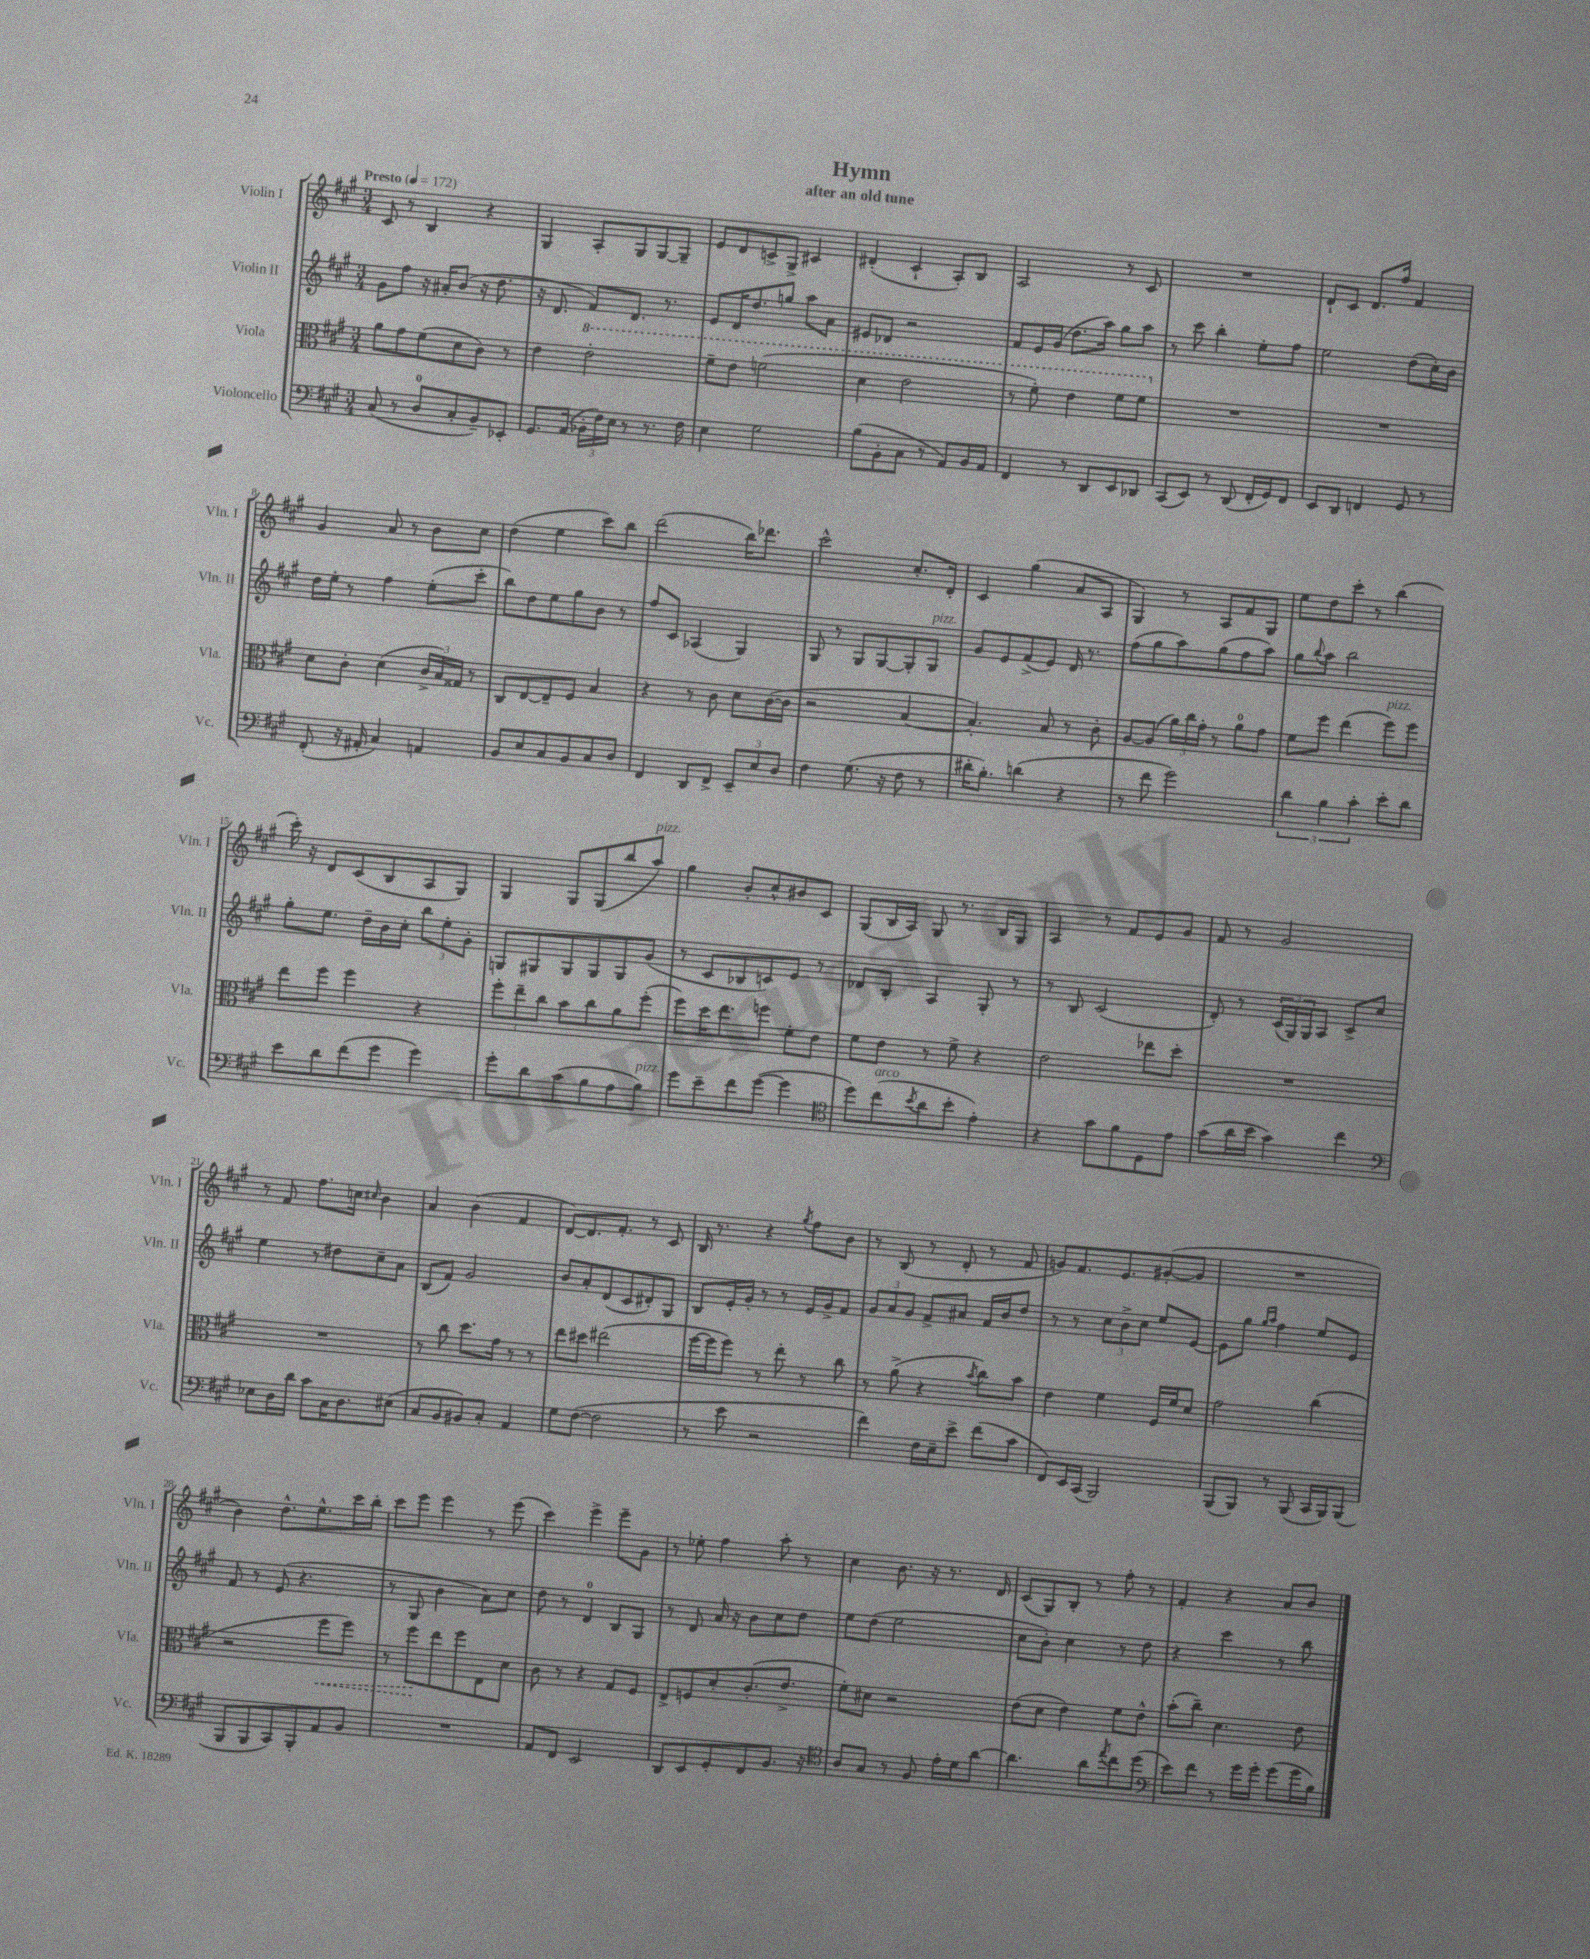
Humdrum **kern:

**kern	**kern	**dynam	**kern	**kern
*part4	*part3	*part3	*part2	*part1
*staff4	*staff3	*staff3	*staff2	*staff1
*I"Violoncello	*I"Viola	*	*I"Violin II	*I"Violin I
*I'Vc.	*I'Vla.	*	*I'Vln. II	*I'Vln. I
*clefF4	*clefC3	*	*clefG2	*clefG2
*k[f#c#g#]	*k[f#c#g#]	*	*k[f#c#g#]	*k[f#c#g#]
*M3/4	*M3/4	*	*M3/4	*M3/4
*MM172	*MM172	*	*MM172	*MM172
=1	=1	=1	=1	=1
!	!	!	!	!LO:TX:a:B:t=Presto
(8C#/	8a\L	.	8g#\L	8c#/
8r	8g#\	.	8ff#\J	8r
8D/L	(8f#\	.	16r	4B/
.	.	.	16a#X'/KL	.
8C#'/	8d\	.	(8b/J	.
8BB~/)	8c#\J)	.	16r	4r
.	.	.	8.dd\	.
8EE-X'/J	8r	.	.	.
=2	=2	=2	=2	=2
8.GG#/L	4e\	.	16r	4G#/
.	.	.	8.d/	.
(16AA/Jk	.	.	.	.
*	*8va	*	*	*
24BB-X'\LL	2ee'\	.	8f#/L)	8A'/L
24F#\)	.	.	.	.
24E\JJ	.	.	.	.
8r	.	.	8.d/J	8G#/
8.r	.	.	.	[8G#/
.	.	.	8.r	.
.	.	.	.	8G#~/J]
16F#\	.	.	.	.
=3	=3	=3	=3	=3
4E\	8ff#~\L	.	8e/L	8e/L
.	8ee\J	.	16d/K	8d/
.	.	.	8.dd/	.
2G#\	(2ffn\	.	.	8cn^/
.	.	.	8ggn/J	8G#^/J
.	.	.	8aa\L	4c#X/
.	.	.	8a\J	.
=4	=4	=4	=4	=4
(8B\L	4dd\	.	8e#X/L	(4d#X'/
8BB'\	.	.	8d-X/J	.
8C#\J	2ee\	.	2r	4c#`/
8r	.	.	.	.
8AA/L)	.	.	.	8A'/L)
16BB/L	.	.	.	8B/J
16AA/JJ	.	.	.	.
=5	=5	=5	=5	=5
4FF#/	8r	.	8f#/L	2A/
.	8ff#'\)	.	16e/L	.
.	.	.	(16g#/JJ	.
8r	4ee\	.	8.dd\L	.
8DD/L	.	.	.	.
.	.	.	16aa\Jk)	.
8EE/	8ff#\L	.	8gg#\L	8r
8DD-X/J	8ff#\J	.	8aa\J	8c#/
=6	=6	=6	=6	=6
*	*X8va	*	*	*
(8CC#/L	2.r	.	8r	2.r
8EE/J)	.	.	8ccc#\	.
8r	.	.	4bb'\	.
(8DD/	.	.	.	.
16FF#'/LL	.	.	8ee'\L	.
16GG#/J)	.	.	.	.
8FF#/J	.	.	8ff#\J	.
=7	=7	=7	=7	=7
8EE/L	2.r	.	2ee\	8d`/L
8DD/J	.	.	.	8c#/J
4FFn/	.	.	.	8.d/L
.	.	.	.	16ff#/Jk
8GG#/	.	.	(8dd\L	4f#/
8r	.	.	16cc#'\L)	.
.	.	.	16b\JJ	.
!!LO:LB:g=z
=8	=8	=8	=8	=8
(8FF#'/	8d\L	.	16dd\LL	4g#/
.	.	.	16ee'\JJ	.
16r	8c#'\J	.	8r	.
16AA#X'/	.	.	.	.
4C#/)	(4d\	.	4ff#\	8a/
.	.	.	.	8r
4AAn/	24c#^/LL	.	(8ee'\L	8b\L
.	24B/)	.	.	.
.	24G##X/JJ	.	.	.
.	8r	.	8ccc#'\J	8cc#\J
=9	=9	=9	=9	=9
8BB/L	8C#/L	.	8bb\L)	(4dd\
8E/	[8E/	.	8dd\	.
8C#/	8E~/]	.	8ee\	4ee\
8BB/	8F#/J	.	8gg#\	.
8C#/	4B/	.	8b\J	8ccc#\L)
8D/J	.	.	8r	8bb\J
=10	=10	=10	=10	=10
4FF#/	4r	.	8ff#/L	(2ddd\
.	.	.	8c#/J	.
8DD/L	8r	.	(4A-X/	.
8FF#^/J	8c#\	.	.	.
12EE~/L	8d\L	.	4G#/)	16bb\KL)
.	.	.	.	8.ddd-X\J
12E/	.	.	.	.
.	([16c#\L	.	.	.
12D/J	.	.	.	.
.	16c#\JJ]	.	.	.
=11	=11	=11	=11	=11
4F#\	2r	.	8G#/	2ccc#^^\
.	.	.	8r	.
(8.G#\	.	.	8G#/L	.
.	.	.	[8G#/	.
16r	.	.	.	.
8F#\	[4B/	.	8G#'/]	8.cc#'/L
!	!	!	!LO:TX:a:i:t=pizz.	!
8r	.	.	8G#/J	.
.	.	.	.	16d'/Jk
=12	=12	=12	=12	=12
16d#X'\KL	4.B'/])	.	8g#/L	4c#/
8.B'\J)	.	.	.	.
.	.	.	8e/	.
(4dn\	.	.	(8f#^/	(4gg#\
.	8B/	.	8e/J)	.
4r	8r	.	16d/	8a/L
.	.	.	8.r	.
.	8c#'\	.	.	8A/J
=13	=13	=13	=13	=13
8r	[8A/L	.	(8ff#\L	4G#/)
8f#\	(8A/J]	.	8gg#\	.
2g#\)	24a\LL)	.	8aa\)	8r
.	24cc#\	.	.	.
.	24g#'\JJ	.	.	.
.	8r	.	(8gg#\	8A/L
.	8a\L	.	8ff#\	8f#/
.	8g#\J	.	8aa\J)	8G#/J
=14	=14	=14	=14	=14
6d\	8f#\L	.	8gg#\L	8ee\L
.	.	.	8qqbb/	.
.	8ff#\J	.	8aa\J	8dd\
6B\	.	.	.	.
.	(4ee\	.	2bb\	8ccc#'\J
6c#'\	.	.	.	.
.	.	.	.	8r
!	!LO:TX:a:i:t=pizz.	!	!	!
8e'\L	8ff#\L)	.	.	(4bb\
8d\J	8ff#\J	.	.	.
!!LO:LB:g=z
=15	=15	=15	=15	=15
8e\L	8ee\L	.	8gg#'\L	16ccc#'\)
.	.	.	.	16r
8d\	8ff#\J	.	8.ee\J	8d/L
(8f#\	4ff#\	.	.	(8c#/
.	.	.	16dd~\LL	.
8g#\J	.	.	16b\	8B/
.	.	.	16cc#'\JJ	.
4g#\)	4r	.	12bb\L	8A/
.	.	.	12ee'\	.
.	.	.	.	8G#/J)
.	.	.	12g#'\J	.
=16	=16	=16	=16	=16
8g#'\L	12ff#'\L	.	8Gn/L	4G#/
.	12ee~\	.	.	.
8d\	.	.	8G#X/	.
.	12cc#\J	.	.	.
(8c#\	8b\L	.	8G#/	8G#/L
8B\	8cc#\	.	8G#/	(8G#/
8A\	8a\	.	8G#/	8bb/
!	!	!	!	!LO:TX:a:i:t=pizz.
!LO:TX:a:i:t=pizz.	!	!	!	!
8B\J)	(8ff#'\J	.	(8g#/J	8aa/J)
=17	=17	=17	=17	=17
8g#\L	8ff#\L)	.	8r	4gg#\
8e~\	16dd\K	.	8c#/L	.
.	8.ee\	.	.	.
8f#\	.	.	8B-X/	8b'/L
([8g#\J	8ffn\J	.	8cn/)	8cc#^^/
4g#\]	8f#'\L	.	8e/J	8b#X/
.	8e\J	.	8r	8c#/J
=18	=18	=18	=18	=18
*clefC4	*	*	*	*
8dd\L)	8f#\L	.	8d-X/L	(8G#/L
!LO:TX:a:i:t=arco	!	!	!	!
(8cc#\	8e\J	.	8B'/J	16B/L
.	.	.	.	16A/JJ)
8qb/	.	.	.	.
8a\	8r	.	4A/	8G#/
8b'\J	8f#^\	.	.	8.r
4e'\)	4r	.	8G#'/	.
.	.	.	.	16B/KL
.	.	.	8r	8G#/J
=19	=19	=19	=19	=19
4r	2e\	.	8r	4A/
.	.	.	8B/	.
8g#\L	.	.	(2c#/	8r
8f#\	.	.	.	8f#/L
8D\	8ee-X\L	.	.	8e/
8e\J	8dd'\J	.	.	8g#/J
=20	=20	=20	=20	=20
(8g#\L	2.r	.	8d'/)	8f#/
16a\L	.	.	8r	8r
16b\JJ	.	.	.	.
4g#\)	.	.	(24c#/LL	2g#/
.	.	.	24G#/)	.
.	.	.	24G#/J	.
.	.	.	8A/J	.
4cc#\	.	.	8c#^/L	.
.	.	.	8cc#/J	.
!!LO:LB:g=z
=21	=21	=21	=21	=21
*clefF4	*	*	*	*
8E-X\L	2.r	.	4ee\	8r
16D\L	.	.	.	8f#/
16d\JJ	.	.	.	.
8c#\L	.	.	8r	8.ff#\L
16C#\K	.	.	8dd#X\L	.
8.D\	.	.	.	16ccn\Jk
.	.	.	.	16qqcc#X/
.	.	.	8cc#~\	4b\
(8E#X\J	.	.	8a\J	.
=22	=22	=22	=22	=22
8C#/L	8r	.	(8B/L	4a/
8BB/	8cc#\	.	8f#/J)	.
8BB#X/)	8.dd\L	.	2g#/	(4b\
8C#'/J	.	.	.	.
.	16g#\Jk	.	.	.
4AA/	8r	.	.	4f#/
.	8r	.	.	.
=23	=23	=23	=23	=23
8G#\L	8ee\L	.	8b/L	[8d/L)
([8F#\J	8dd#X\J	.	8a'/	8.d/]
2F#\]	(2ee#X\	.	(8d/	.
.	.	.	.	8.f#'/J
.	.	.	8c#/	.
.	.	.	8d#X'/)	8r
.	.	.	8G#/J	8c#/
=24	=24	=24	=24	=24
8r	[16ff#\LL	.	8B/L	16B/
.	16ff#\J]	.	.	8.r
8e\	8ff#\J)	.	16e'/L	.
.	.	.	16g#'/JJ	.
2r	8r	.	8r	4r
.	8ee'\	.	8r	.
.	.	.	.	8qgg#/
.	8r	.	16e/LL	8ff#\L
.	.	.	16g#^/J	.
.	8cc#\	.	8f#/J	8b\J
=25	=25	=25	=25	=25
4f#\)	8r	.	12g#/L	8r
.	.	.	12a/	.
.	(8a^\	.	.	(8B/
.	.	.	12g#/J	.
16F#\LL	4r	.	8f#^/L	8r
16E~\J	.	.	.	.
8e^\J	.	.	8a#X/J	8d'/
.	8qb/	.	.	.
(8f#\L	8cc#\L)	.	16f#/LL	8r
.	.	.	16b/J	.
8c#\J	8b\J	.	8dd/J	8f#/
=26	=26	=26	=26	=26
8FF#/L)	4e\	.	8r	8gn/L)
16EE/L	.	.	8r	8.f#/
(16CC#/JJ	.	.	.	.
2BBB/)	4f#\	.	12cc#\L	.
.	.	.	.	8.e/
.	.	.	12b^\	.
.	.	.	12cc#\J	.
.	16F#/LL	.	8ee/L	([8g#X'/
.	16f#/J	.	.	.
.	8d/J	.	[8e/J	8g#/J]
=27	=27	=27	=27	=27
(8BBB/L	2g#\	.	8e\L]	2.r
8BBB/J)	.	.	8gg#\J	.
.	.	.	16qqgg#/LL	.
.	.	.	16qqaa/JJ	.
8r	.	.	4ff#\	.
(8BBB/	.	.	.	.
16CC#/LL	(4cc#\	.	8ee/L	.
16BBB/J)	.	.	.	.
(8BBB/J	.	.	8e/J	.
!!LO:LB:g=z
=28	=28	=28	=28	=28
8BBB/L	2r	.	8f#/	4b\)
8BBB/	.	.	8r	.
8CC#/)	.	.	(8e/	8.dd^^\L
8BBB'/	.	.	4.r	.
.	.	.	.	8.ee^^\
!	!	!LO:HP:b	!	!
8AA/	8ff#\L	<	.	.
8BB/J	8ff#\J)	.	.	16ccc#\L
.	.	.	.	16bb'\JJ
=29	=29	=29	=29	=29
2.r	8r	.	8r	8ccc#\L
.	8ff#\L	.	8G#/	8eee\J
.	8ee\	[	4b\	4eee\
.	8ff#\	.	.	.
.	8E\	.	8a\L)	8r
.	8d\J	.	8cc#\J	(8eee\
=30	=30	=30	=30	=30
8AA/L	8c#\	.	8dd\	4ccc#\)
8FF#/J	8r	.	8r	.
2EE/	4r	.	4d/	4eee^\
.	8G#/L	.	8B/L	8eee~\L
.	8F#/J	.	8G#/J	8g#\J
=31	=31	=31	=31	=31
8DD/L	8E^/L	.	8r	8r
8EE/	8Fn/	.	8d/	8ee-X'\
8GG#'/	8d'/	.	16a/	4ff#\
.	.	.	16r	.
8FF#/	(8.c#'/	.	8b\L	.
8.BB/J	.	.	8cc#\	8aa'\
.	8.e^/J	.	.	.
.	.	.	8dd\J	8r
16r	.	.	.	.
=32	=32	=32	=32	=32
*clefC4	*	*	*	*
8A/L	8f#'\L)	.	8ee\L	4cc#\
8G#/J	8d#X\J	.	(8dd\J	.
8r	2r	.	2ee\	8.b\
8F#/	.	.	.	.
.	.	.	.	16r
16e'\LL	.	.	.	8.r
16d\J	.	.	.	.
[8a\J	.	.	.	.
.	.	.	.	16d/
=33	=33	=33	=33	=33
4.a\]	(8e\L	.	8cc#\L	(8c#/L
.	8d\J	.	8b'\J)	8G#/)
.	4e\)	.	4cc#\	8B'/J
8a\L	.	.	.	8r
8qee/	.	.	.	.
8cc#\	8f#\L	.	8r	8ff#'\
(8dd\J	8e^^\J	.	8dd\	8r
=34	=34	=34	=34	=34
*clefF4	*	*	*	*
8e\L)	(8b'\L	.	4r	4f#'/
8f#\J	8cc#~\J)	.	.	.
8r	4.d\	.	4ccc#\	4r
16g#\LL	.	.	.	.
16g#'\JJ	.	.	.	.
(8g#\L	.	.	8r	8a/L
16g#\L	8e\	.	8bb\	8b/J
16B\JJ)	.	.	.	.
==	==	==	==	==
*-	*-	*-	*-	*-
